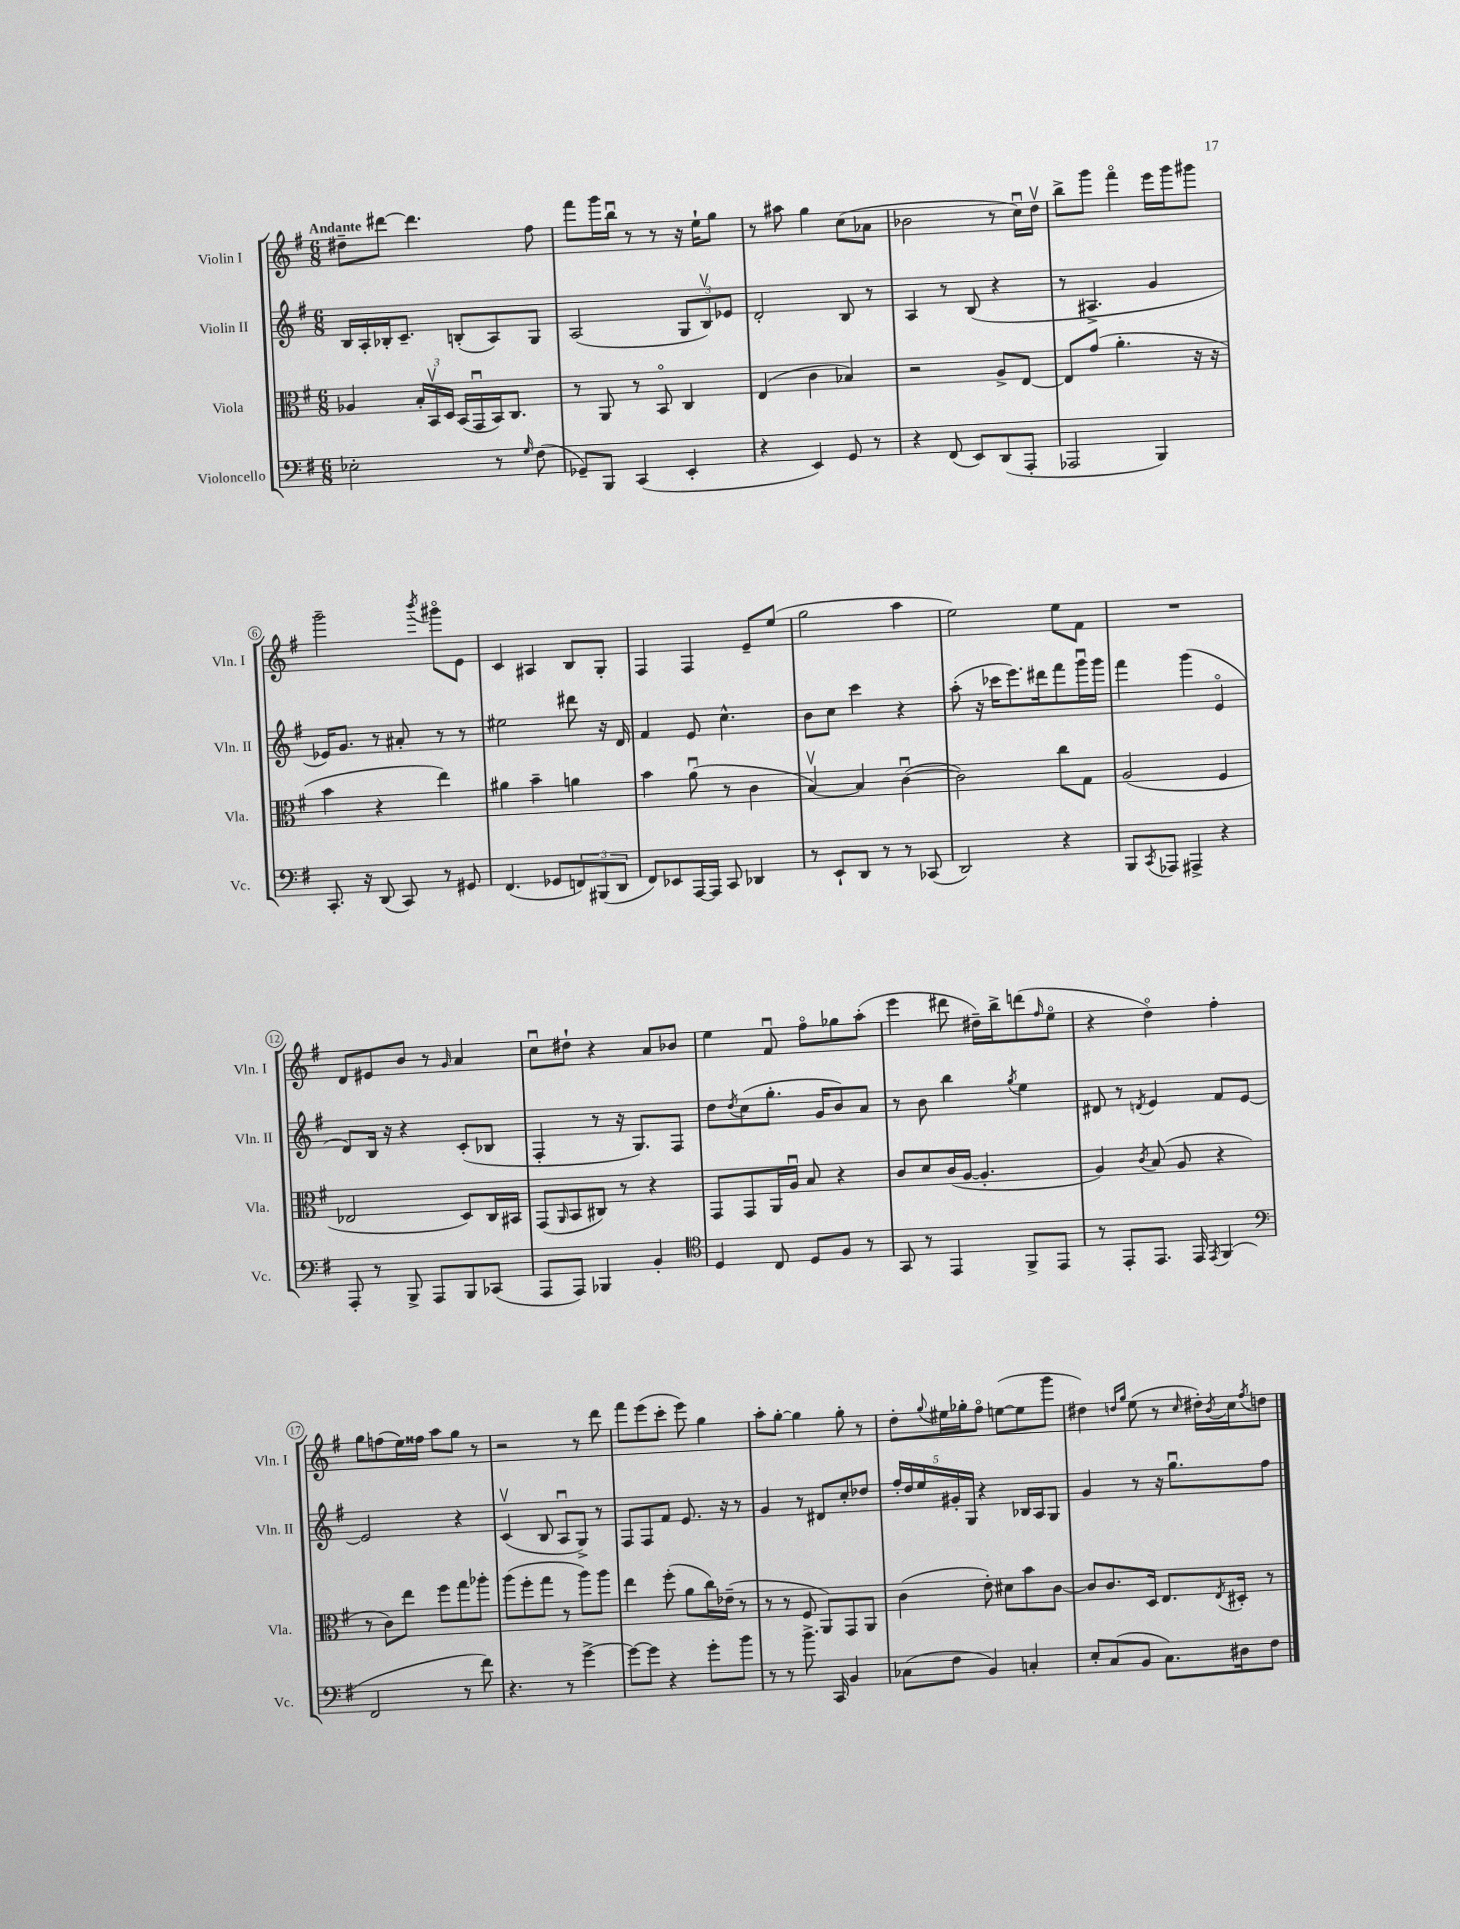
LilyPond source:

<<
\new StaffGroup <<
\new Staff = "s0" \with { instrumentName = "Violin I" shortInstrumentName = "Vln. I" } {
    \clef treble \key g \major \numericTimeSignature \time 6/8 \tempo "Andante"
    dis''8-- dis'''8~ dis'''4. fis''8 |
    fis'''8 g'''16 b''16\downbow r8 r8 r16 e''16-! g''8 |
    r8 ais''8 g''4 c''8( aes'8 |
    bes'2 r8 c''16\downbow) d''16\upbow |
    b''8-> g'''8 fis'''4\flageolet e'''16 g'''16 gis'''8 |
    g'''2-- \acciaccatura { b'''8 } gis'''8\flageolet e'8 |
    c'4 ais4 b8 g8-. |
    fis4 fis4 e'8-- e''8( |
    g''2 a''4 |
    e''2) e''8 fis'8 |
    R2. |
    d'8 eis'8 b'8 r8 \grace { g'16 } a'4 |
    c''8\downbow dis''8-! r4 a'8 bes'8 |
    e''4 fis'8\downbow fis''8\flageolet ges''8 a''8-.( |
    e'''4 dis'''8 dis''16--) b''16-> d'''8( \grace { fis''16 } e''8\flageolet |
    r4 d''4\flageolet) fis''4-. |
    g''8 f''8( e''16) fisis''16 a''8 g''8 r8 |
    r2 r8 d'''8 |
    fis'''8 e'''8( c'''8-. e'''8) g''4 |
    a''8-. g''8~-. g''4 g''8-. r8 |
    d''8-. \appoggiatura { g''8 } eis''16 ges''16-. fis''8\flageolet e''8~( e''8 g'''8 |
    dis''4) \grace { d''16 g''16 } e''8( r8 \grace { c''16 } dis''16-.) \acciaccatura { b'8 } c''16 \acciaccatura { fis''8 } d''8 \bar "|." |
}
\new Staff = "s1" \with { instrumentName = "Violin II" shortInstrumentName = "Vln. II" } {
    \clef treble \key g \major \numericTimeSignature \time 6/8
    b16 a16-. bes16-. c'8.-- b8-.( a8) g8 |
    a2( \tuplet 3/2 { g8 b8\upbow) ees'8 } |
    d'2-. b8 r8 |
    a4 r8 b8( r4 |
    r8 ais4.-> g'4 |
    ees'16) g'8. r8 ais'8-. r8 r8 |
    eis''2 dis'''8 r16 d'16 |
    fis'4 e'8 c''4.-^ |
    b'8 c''8 c'''4 r4 |
    a''8-.( r16 ces'''16 e'''8.) dis'''16 fis'''8 g'''16\downbow g'''16 |
    fis'''4 g'''4( e'4\flageolet |
    d'8) b16 r16 r4 c'8-.( bes8 |
    fis4-. r8 r16 g8.) fis8 |
    d''8 \acciaccatura { d''8 } c''8( g''8.-. g'16 b'8) a'8 |
    r8 b'8 b''4 \acciaccatura { g''8 } e''4 |
    dis'8 r8 \acciaccatura { d'8 } e'4 fis'8 e'8~ |
    e'2 r4 |
    c'4\upbow( b8 a8\downbow g8->) r8 |
    fis8 fis8 fis'8 e'8. r16 r8 |
    g'4 r8 dis'8 c''8-. des''8 |
    \tuplet 5/4 { fis''16-. d''16 e''16 gis'16-. g16 } r4 bes16 a16 g8 |
    g'4 r8 r16 g''8.\downbow fis''8 \bar "|." |
}
\new Staff = "s2" \with { instrumentName = "Viola" shortInstrumentName = "Vla." } {
    \clef alto \key g \major \numericTimeSignature \time 6/8
    aes4 \tuplet 3/2 { b16-. b,16\upbow d16 } b,16( g,16\downbow b,16) c8. |
    r8 a,8 r8 b,8\flageolet c4 |
    e4( c'4 bes4) |
    r2 a8-> e8~ |
    e8 g'8( a'4.-. r16 r16 |
    b'4 r4 e''4) |
    ais'4 b'4-- a'4 |
    b'4 a'8\downbow( r8 c'4 |
    b4~\upbow) b4 c'4~\downbow( |
    c'2) c''8 g8 |
    a2( fis4 |
    ees2 d8) c16 bis,16 |
    g,8( \grace { a,16 } b,8 cis8) r8 r4 |
    g,8 g,8 a,16 a16\downbow b8 r4 |
    c'8 d'8 c'16( a16~ a4.-. |
    a4) \acciaccatura { c'8 } b8( a8 r4 |
    r8 c'8) e''8 fis''8 g''8 aes''8-. |
    a''8( fis''8-. g''8 r8 a''8) a''8 |
    e''4 fis''8-.( a'8 c''16) ees'16--( r8 |
    r8 r8 fis8 a,8) g,8 a,8 |
    c'4( e'8-.) dis'8 b'8 c'8~ |
    c'8 c'8. d16 e8. \acciaccatura { e8 } dis16-. r8 \bar "|." |
}
\new Staff = "s3" \with { instrumentName = "Violoncello" shortInstrumentName = "Vc." } {
    \clef bass \key g \major \numericTimeSignature \time 6/8
    ees2-. r8 \grace { g16 } fis8( |
    ges,8--) b,,8 c,4( e,4-. |
    r4 e,4) g,8 r8 |
    r4 fis,8( e,8) d,8( a,,8-. |
    aes,,2 b,,4) |
    c,8.-. r16 d,8( c,8) r8 gis,8 |
    fis,4.( ges,8 \tuplet 3/2 { f,8) bis,,8( d,8 } |
    fis,8) ees,8 a,,16~ a,,16 c,8 des,4 |
    r8 e,8-! d,8 r8 r8 ces,8( |
    d,2) r4 |
    b,,8 \acciaccatura { c,8 } aes,,8 ais,,4-> r4 |
    a,,8-. r8 b,,8-> a,,8 b,,8 ces,8( |
    a,,8 a,,8) bes,,4 b,4-. |
    \clef tenor d4 c8 d8 fis8 r8 |
    g,8 r8 e,4 fis,8-> e,8 |
    r8 e,8-. e,8. e,16 \acciaccatura { e,8 } fis,4( |
    \clef bass fis,2 r8 fis'8) |
    r4. r8 g'4~-> |
    g'8~ g'8 r4 g'8-. b'8 |
    r8 r8 b'8.-> c,16 b,4 |
    ces8( fis8 b,4) c4-. |
    e8-. c8( b,8 c8.) dis16 fis8 \bar "|." |
}
>>
>>
\layout { \context { \Score \override BarNumber.stencil = #(make-stencil-circler 0.1 0.3 ly:text-interface::print) } }
